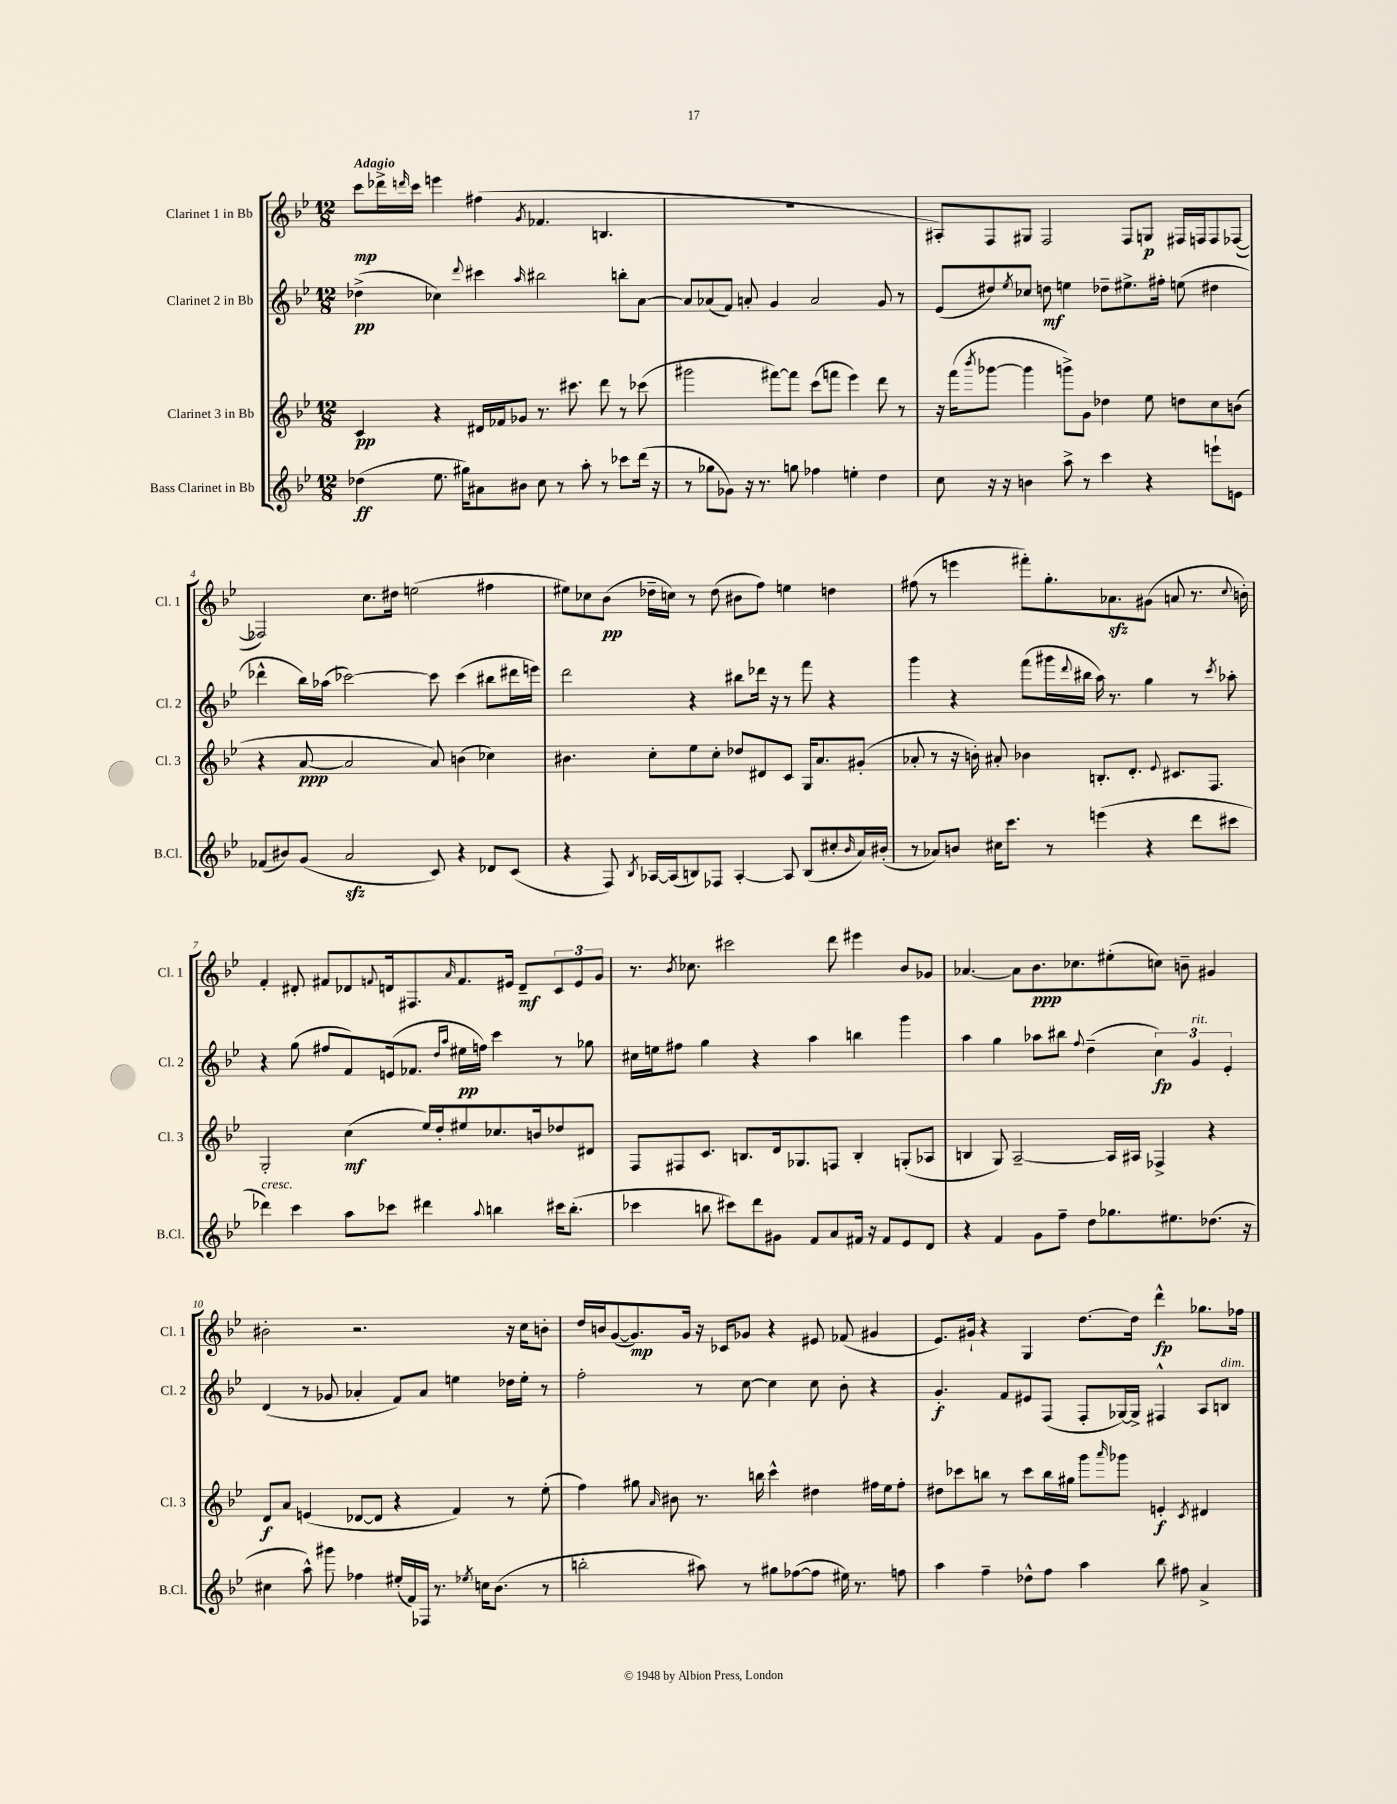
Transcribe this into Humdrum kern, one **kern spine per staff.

**kern	**dynam	**kern	**dynam	**kern	**dynam	**kern	**dynam
*part4	*part4	*part3	*part3	*part2	*part2	*part1	*part1
*staff4	*staff4	*staff3	*staff3	*staff2	*staff2	*staff1	*staff1
*I"Bass Clarinet in Bb	*	*I"Clarinet 3 in Bb	*	*I"Clarinet 2 in Bb	*	*I"Clarinet 1 in Bb	*
*I'B.Cl.	*	*I'Cl. 3	*	*I'Cl. 2	*	*I'Cl. 1	*
*clefG2	*	*clefG2	*	*clefG2	*	*clefG2	*
*k[b-e-]	*	*k[b-e-]	*	*k[b-e-]	*	*k[b-e-]	*
*M12/8	*	*M12/8	*	*M12/8	*	*M12/8	*
=1	=1	=1	=1	=1	=1	=1	=1
!	!	!	!	!	!	!LO:TX:a:B:t=Adagio	!
(4dd-X\	ff	4c/	pp	(4dd-X^\	pp	8ccc\L	mp
.	.	.	.	.	.	16ddd-X^\L	.
.	.	.	.	.	.	16qqdddn/	.
.	.	.	.	.	.	16ccc\JJ	.
8.ee-\	.	4r	.	4cc-X\)	.	4eeen\	.
16gg#X\KL)	.	.	.	.	.	.	.
.	.	.	.	8qqddd/	.	.	.
8a#X\	.	16d#X/LL	.	4ccc#X\	.	(4ff#X\	.
.	.	16f-X/J	.	.	.	.	.
8b#X\J	.	8g-X/J	.	.	.	.	.
.	.	.	.	16qqaa/	.	8qg/	.
8cc\	.	8.r	.	2bb#X\	.	4.f-X/	.
8r	.	.	.	.	.	.	.
.	.	8.ccc#X\	.	.	.	.	.
8aa'\	.	.	.	.	.	.	.
8r	.	8ddd\	.	.	.	4.Bn/	.
8ccc-X\L	.	8r	.	8bbn'\L	.	.	.
(16ddd\Jk	.	(8ccc-X\	.	[8a\J	.	.	.
16r	.	.	.	.	.	.	.
=2	=2	=2	=2	=2	=2	=2	=2
8r	.	2ggg#X\	.	8a/L]	.	1.r	.
8gg-X\L	.	.	.	(8a-X/	.	.	.
8g-X\J)	.	.	.	8f/J)	.	.	.
16r	.	.	.	8an'/	.	.	.
8.r	.	.	.	.	.	.	.
.	.	[8fff#X\L)	.	4g/	.	.	.
8ggn\	.	8fff#\J]	.	.	.	.	.
4ff-X\	.	(8ccc\L	.	2a/	.	.	.
.	.	8fffn\J	.	.	.	.	.
4een'\	.	4eee-\)	.	.	.	.	.
4dd\	.	8ddd\	.	8g/	.	.	.
.	.	8r	.	8r	.	.	.
=3	=3	=3	=3	=3	=3	=3	=3
8cc\	.	16r	.	(8e-/L	.	8A#X'/L)	.
.	.	(16fff\KL	.	.	.	.	.
.	.	8qbbb-/	.	.	.	.	.
16r	.	[8ggg-X\J	.	8dd#X/)	.	8F/	.
16r	.	.	.	.	.	.	.
.	.	.	.	8qee-/	.	.	.
4bn\	.	4ggg-\]	.	8cc-X/J	.	8G#X/J	.
.	.	.	.	8ddn\	mf	2F/	.
8aa^\	.	8gggn^\L)	.	4een\	.	.	.
8r	.	8g\J	.	.	.	.	.
4ccc\	.	4dd-X\	.	8dd-X~\L	.	.	.
.	.	.	.	8.ee#X^\	.	8F/L	.
4r	.	8ee-\	.	.	.	8Gn/J	p
.	.	.	.	16ff#X'\Jk	.	.	.
.	.	8ddn\L	.	(8een\	.	16F#X/LL	.
.	.	.	.	.	.	16Fn/J	.
8eeen`\L	.	8cc\	.	4dd#X\	.	8F/	.
8en\J	.	(8bn\J	.	.	.	([8F-X/J	.
!!LO:LB:g=z
=4	=4	=4	=4	=4	=4	=4	=4
(8f-X/L	.	4r	.	4ddd-X^^\	.	2F-X/])	.
8b#X/)	.	.	.	.	.	.	.
(8g/J	.	[8a/	ppp	16bb-\LL)	.	.	.
.	.	.	.	(16aa-X\JJ	.	.	.
2azz/	.	2a/]	.	[2ccc-X\)	.	.	.
.	.	.	.	.	.	8.cc\L	.
.	.	.	.	.	.	16dd#X\Jk	.
.	.	.	.	.	.	(2een\	.
8c/)	.	8a/)	.	8ccc-\]	.	.	.
4r	.	(4bn\	.	(4ccc-\	.	.	.
8d-X/L	.	4cc-X\)	.	8bb#X\L	.	4ff#X\	.
(8c/J	.	.	.	16ddd#X\L	.	.	.
.	.	.	.	16eeen\JJ)	.	.	.
=5	=5	=5	=5	=5	=5	=5	=5
4r	.	4.b#X\	.	2ddd\	.	8ee#X\L)	.
.	.	.	.	.	.	8cc-X\	.
8F/)	.	.	.	.	.	(8b-\J	pp
8qB-/	.	.	.	.	.	.	.
[16A-X/LL	.	8cc'\L	.	.	.	16dd-X~\LL	.
(16A-/J]	.	.	.	.	.	16ccn\JJ)	.
8Bn/)	.	8ee-\	.	4r	.	8r	.
8F-X/J	.	8cc'\J	.	.	.	(8dd-\	.
[4A-'/	.	8dd-X/L	.	8bb#X\L	.	8b#X\L	.
.	.	8d#X/	.	16ddd-X\Jk	.	8ff\J)	.
.	.	.	.	16r	.	.	.
8A-/]	.	8c/J	.	8r	.	4een\	.
(8B/L	.	16G/KL	.	8fff\	.	.	.
.	.	8.a/	.	.	.	.	.
8cc#X'/	.	.	.	4r	.	4ddn\	.
16qqb-/	.	.	.	.	.	.	.
16a/L)	.	(8g#X'/J	.	.	.	.	.
(16b#X'/JJ	.	.	.	.	.	.	.
=6	=6	=6	=6	=6	=6	=6	=6
8r	.	8a-X'/	.	4ggg\	.	(8ff#X\	.
8a-X/L)	.	8r	.	.	.	8r	.
8bn/J	.	16r	.	4r	.	4eeen\	.
.	.	16bn'\)	.	.	.	.	.
16cc#X\KL	.	8a#X'/	.	.	.	.	.
8.ccc\J	.	.	.	.	.	.	.
.	.	4b-X\	.	(8fff\L	.	8fff#X'\L)	.
8r	.	.	.	16ggg#X\L	.	8.gg'\	.
.	.	.	.	8qqddd/	.	.	.
.	.	.	.	16bb#X\JJ	.	.	.
(4eeen\	.	8.Bn'/L	.	16aa\)	.	.	.
.	.	.	.	8.r	.	8.a-Xzz\	.
.	.	8.d'/J	.	.	.	.	.
4r	.	.	.	4gg\	.	(8g#X\J	.
.	.	8qqe-/	.	.	.	.	.
.	.	8.c#X/L	.	.	.	8an/	.
8ddd\L	.	.	.	8r	.	8.r	.
.	.	8.F/J	.	.	.	.	.
.	.	.	.	8qccc/	.	.	.
8ccc#X\J	.	.	.	8aa-X'\	.	.	.
.	.	.	.	.	.	8qqcc/	.
.	.	.	.	.	.	16bn'\)	.
!!LO:LB:g=z
=7	=7	=7	=7	=7	=7	=7	=7
!LO:TX:a:i:t=cresc.	!	!	!	!	!	!	!
4ddd-X\)	.	2G'/	.	4r	.	4f'/	.
4ccc\	.	.	.	(8gg\	.	8d#X'/	.
.	.	.	.	8ff#X/L	.	8f#X/L	.
8aa\L	.	(4cc\	mf	8f/)	.	8d-X/	.
.	.	.	.	.	.	8qqfn/	.
8ccc-X\J	.	.	.	(16en/k	.	16dn/k	.
.	.	.	.	8.f-X/J	.	8.F#X/	.
4ddd#X\	.	16ee-/LL)	.	.	.	.	.
.	.	16dd'/J	.	.	.	.	.
.	.	.	.	16qqdd/LL	.	.	.
.	.	.	.	16qqaa/JJ	.	16qqa/	.
.	.	8ee#X/	.	16ee#X\LL	pp	8.f/	.
.	.	.	.	16ffn\JJ)	.	.	.
8qqaa/	.	.	.	.	.	.	.
4bbn\	.	8.cc-X/	.	4ccc\	.	.	.
.	.	.	.	.	.	16e#X/Jk	.
.	.	.	.	.	.	8d~/L	mf
.	.	16bn/k	.	.	.	.	.
16ccc#X\KL	.	8dd-X/	.	8r	.	12c/	.
(8.bb'\J	.	.	.	.	.	.	.
.	.	.	.	.	.	12e#/	.
.	.	8d#X/J	.	8gg-X\	.	.	.
.	.	.	.	.	.	12g/J	.
=8	=8	=8	=8	=8	=8	=8	=8
4ccc-X\	.	8F/L	.	16cc#X\LL	.	8.r	.
.	.	.	.	16een\J	.	.	.
.	.	8F#X/	.	8ff#X\J	.	.	.
.	.	.	.	.	.	8qb-/	.
.	.	.	.	.	.	8.cc-X\	.
8bbn\	.	8.c/J	.	4gg\	.	.	.
8ccc#X\L)	.	.	.	.	.	2ccc#X\	.
.	.	8.Bn/L	.	.	.	.	.
8ddd\	.	.	.	4r	.	.	.
8g#X\J	.	16d/k	.	.	.	.	.
.	.	8.G-X/	.	.	.	.	.
8f/L	.	.	.	4aa\	.	.	.
8a/	.	8Fn/J	.	.	.	8ddd\	.
16f#X/Jk	.	4B'/	.	4bbn\	.	4eee#X\	.
16r	.	.	.	.	.	.	.
8f#/L	.	.	.	.	.	.	.
8e-/	.	(8Gn'/L	.	4ggg\	.	8b-/L	.
8d/J	.	8A-X/J	.	.	.	8g-X/J	.
=9	=9	=9	=9	=9	=9	=9	=9
4r	.	4Bn/	.	4aa\	.	[4.a-X/	.
4f/	.	8G/)	.	4gg\	.	.	.
.	.	[2A~/	.	.	.	8a-\L]	.
8g\L	.	.	.	8aa-X\L	.	8.b-\	ppp
8ff~\J	.	.	.	8bb#X\J	.	.	.
.	.	.	.	.	.	8.cc-X\	.
.	.	.	.	8qqff/	.	.	.
8dd\L	.	.	.	(4dd~\	.	.	.
8.gg-X\	.	16A/LL]	.	.	.	(8ee#X'\	.
.	.	16A#X/JJ	.	.	.	.	.
.	.	4F-X^/	.	6cc\)	fp	8ccn\J)	.
8.ee#X\	.	.	.	.	.	.	.
.	.	.	.	.	.	8bn~\	.
!	!	!	!	!LO:TX:a:i:t=rit.	!	!	!
.	.	.	.	6g/	.	.	.
(8.dd-X\J	.	4r	.	.	.	4g#X/	.
.	.	.	.	6e-'/	.	.	.
16r	.	.	.	.	.	.	.
!!LO:LB:g=z
=10	=10	=10	=10	=10	=10	=10	=10
4cc#X\	.	8d/L	f	(4d/	.	2b#X'\	.
.	.	8a/J	.	.	.	.	.
8aa^^\)	.	(4en/	.	8r	.	.	.
8ggg#X\	.	.	.	8g-X/	.	.	.
4ff-X\	.	[8d-X/L	.	4a-X'/	.	2.r	.
.	.	8d-/J]	.	.	.	.	.
(16ee#X'/LL	.	4r	.	8f/L)	.	.	.
16f/)	.	.	.	.	.	.	.
16F-X/JJ	.	.	.	8a-/J	.	.	.
8.r	.	.	.	.	.	.	.
.	.	4f/)	.	4een\	.	.	.
8qee-X/	.	.	.	.	.	.	.
16ccn\KL	.	.	.	.	.	.	.
(8.b-\J	.	.	.	.	.	.	.
.	.	8r	.	16dd-X\LL	.	16r	.
.	.	.	.	16ee'\JJ	.	16cc\KL	.
8r	.	(8ee-'\	.	8r	.	8bn'\J	.
=11	=11	=11	=11	=11	=11	=11	=11
2bbn'\	.	4ff\)	.	2ff'\	.	16dd/LL	.
.	.	.	.	.	.	16bn/J	.
.	.	.	.	.	.	([8g/	.
.	.	8gg#X\	.	.	.	8.g/])	mp
.	.	16qqa/	.	.	.	.	.
.	.	8b#X\	.	.	.	.	.
.	.	.	.	.	.	16g/Jk	.
8aa#X\)	.	8.r	.	8r	.	16r	.
.	.	.	.	.	.	16c-X/KL	.
8r	.	.	.	[8cc\	.	8g-X/J	.
.	.	16bbn\	.	.	.	.	.
8gg#X\L	.	4ccc^^\	.	4cc\]	.	4r	.
([8ff-X\	.	.	.	.	.	.	.
8ff-\J]	.	4dd#X\	.	8cc\	.	8e#X/	.
16ee#X\)	.	.	.	8b-'\	.	(8f-X/	.
8.r	.	.	.	.	.	.	.
.	.	16ff#X\LL	.	4r	.	4g#X/	.
.	.	16ee-\J	.	.	.	.	.
8ffn\	.	8ff#'\J	.	.	.	.	.
=12	=12	=12	=12	=12	=12	=12	=12
4aa\	.	8dd#X\L	.	4.g'/	f	8.e-/L)	.
.	.	8ccc-X\	.	.	.	.	.
.	.	.	.	.	.	16g#X`/Jk	.
4ff~\	.	8bbn\J	.	.	.	4r	.
.	.	8r	.	8f/L	.	.	.
8dd-X^^\L	.	8ccc-\L	.	8e#X/	.	4G/	.
8ff\J	.	16bb\L	.	(8F/J	.	.	.
.	.	16gg#X\JJ	.	.	.	.	.
4aa\	.	8ggg\L	.	8F'/L	.	[8.dd\L	.
.	.	16qqaaa/	.	.	.	.	.
.	.	8ggg-X\J	.	[16G-X/L)	.	.	.
.	.	.	.	16G-^/JJ]	.	16dd\Jk]	.
8bb-\	.	4en'/	f	4F#X^^/	.	4ddd^^\	fp
8ff#X\	.	.	.	.	.	.	.
.	.	8qc/	.	.	.	.	.
4a^/	.	4d#X/	.	8A/L	.	8.gg-X\L	.
!	!	!	!	!LO:TX:a:i:t=dim.	!	!	!
.	.	.	.	8Bn/J	.	.	.
.	.	.	.	.	.	16ff-X\Jk	.
==	==	==	==	==	==	==	==
*-	*-	*-	*-	*-	*-	*-	*-
